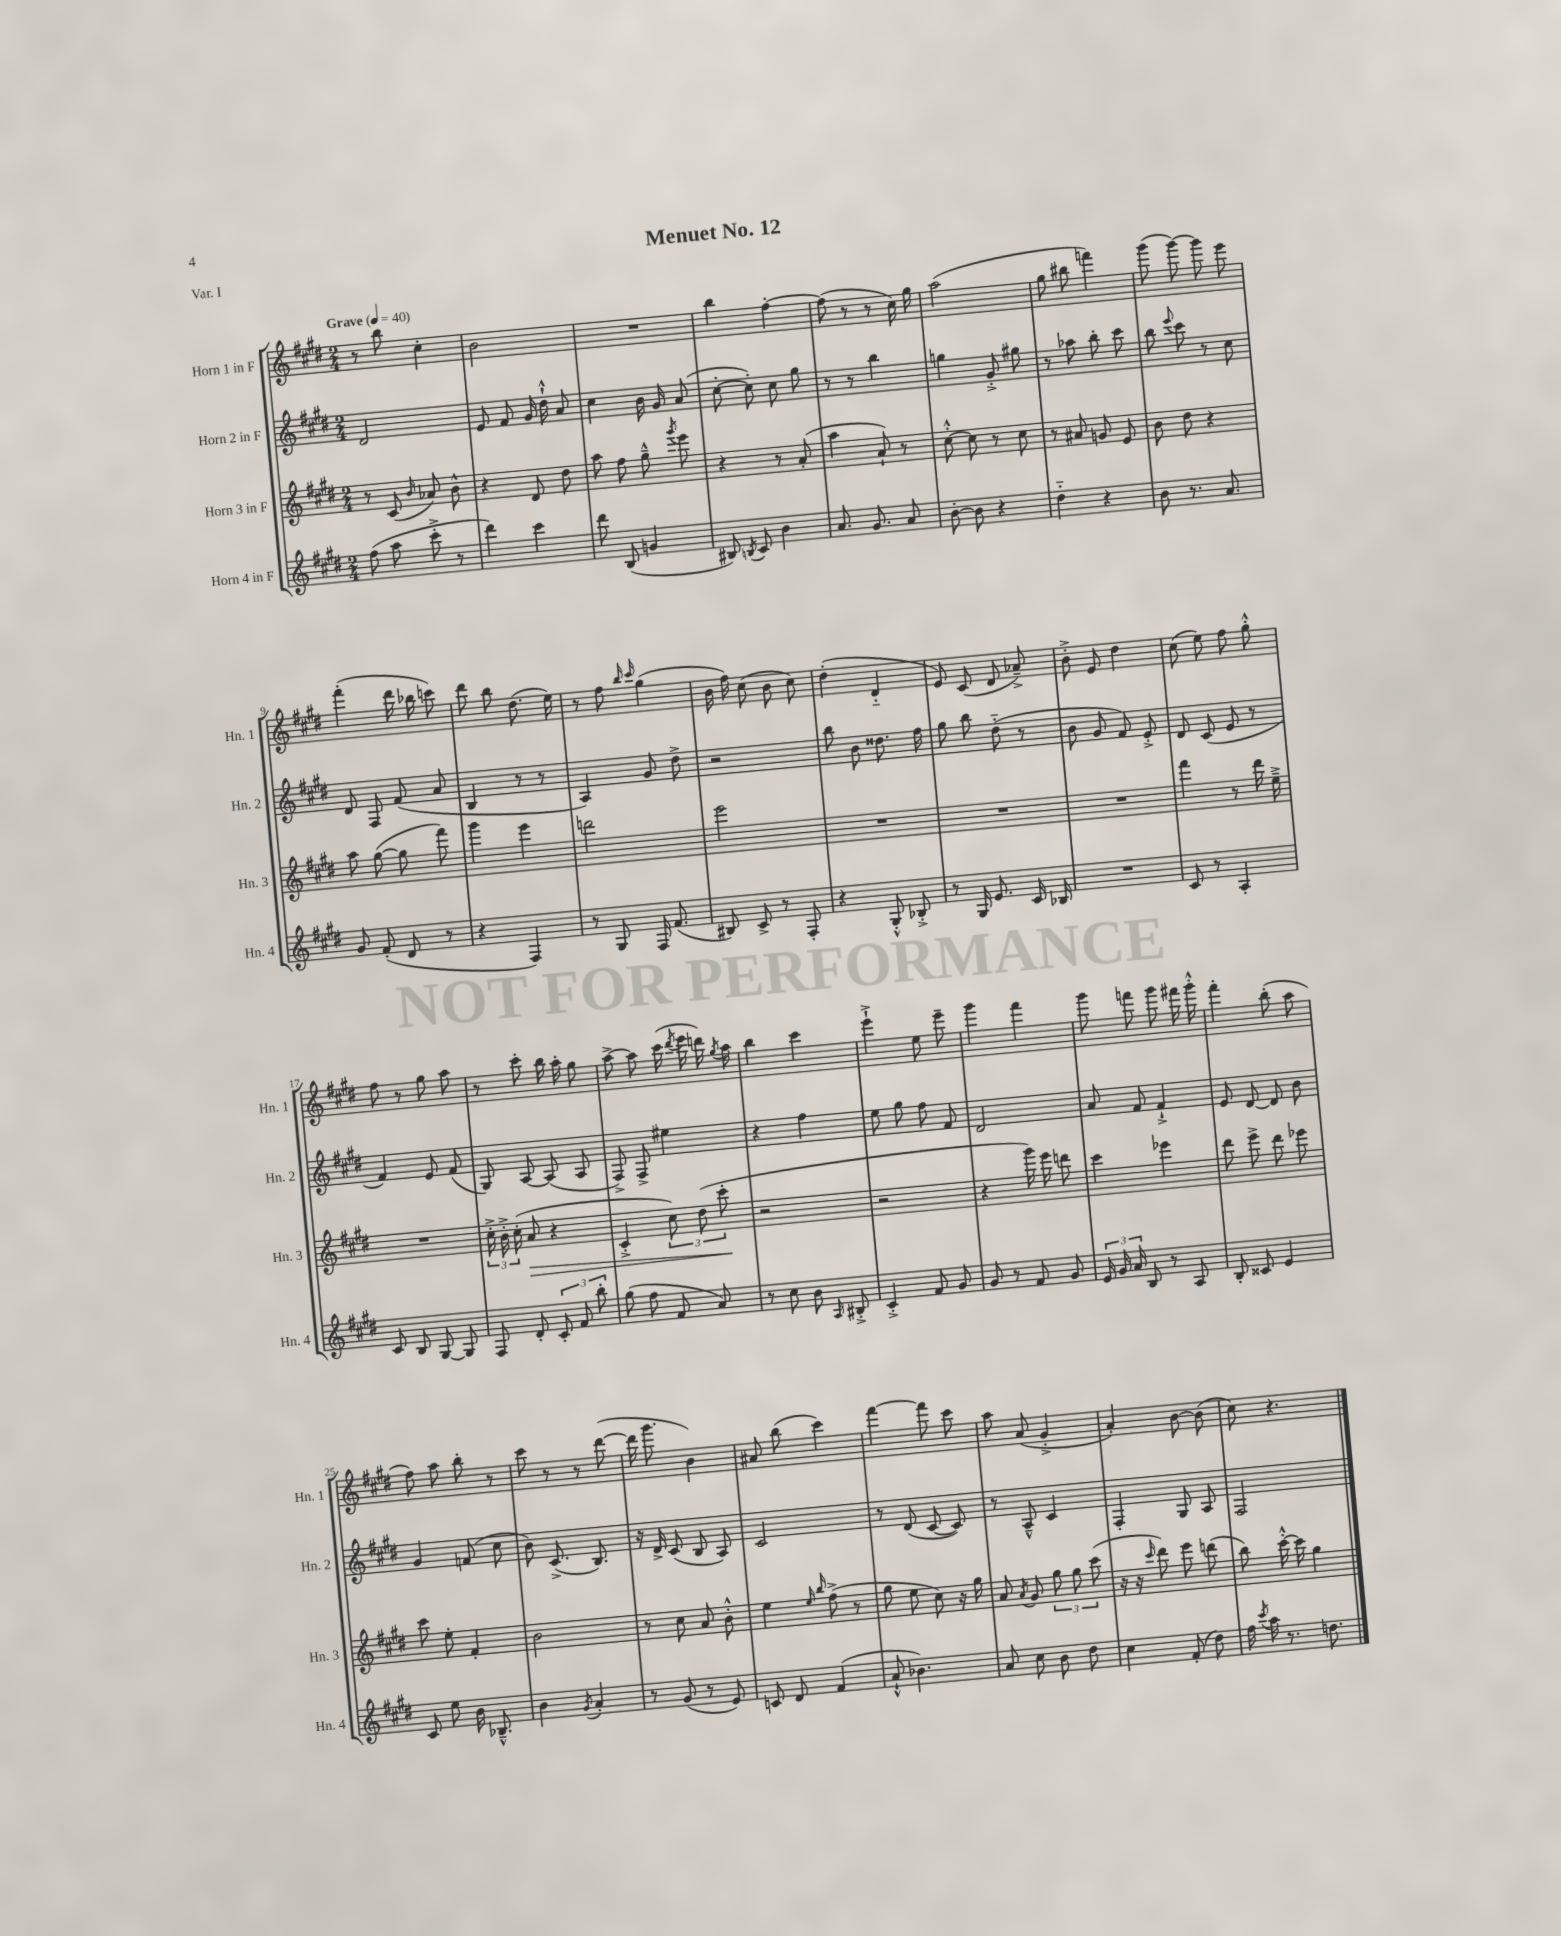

**kern	**kern	**dynam	**kern	**kern
*part4	*part3	*part3	*part2	*part1
*staff4	*staff3	*staff3	*staff2	*staff1
*I"Horn 4 in F	*I"Horn 3 in F	*	*I"Horn 2 in F	*I"Horn 1 in F
*I'Hn. 4	*I'Hn. 3	*	*I'Hn. 2	*I'Hn. 1
*clefG2	*clefG2	*	*clefG2	*clefG2
*k[f#c#g#d#]	*k[f#c#g#d#]	*	*k[f#c#g#d#]	*k[f#c#g#d#]
*M2/4	*M2/4	*	*M2/4	*M2/4
*MM40	*MM40	*	*MM40	*MM40
=1	=1	=1	=1	=1
!	!	!	!	!LO:TX:a:B:t=Grave
(8ff#\	8r	.	2d#/	8r
8aa\	(8c#/	.	.	8bb\
.	16qqb/	.	.	.
8ccc#'^\	8a-X/)	.	.	4cc#'\
8r	8b^^\	.	.	.
=2	=2	=2	=2	=2
4ddd#\)	4r	.	8e/	2b\
.	.	.	8f#/	.
4ccc#\	8d#/	.	16g#/	.
.	.	.	16dd#`^^\	.
.	8dd#\	.	8a/	.
=3	=3	=3	=3	=3
8ddd#\	8aa\	.	4cc#\	2r
(8B/	8ff#\	.	.	.
4gn/	8gg#~^^\	.	16b\	.
.	.	.	16g#/	.
.	8qggg#/	.	.	.
.	8eee\	.	(8a/	.
=4	=4	=4	=4	=4
8B#X/)	4r	.	[8cc#'\	4bb\
8qBn/	.	.	.	.
8c#/	.	.	8cc#'\])	.
4b\	8r	.	8cc#\	[4ff#'\
.	(8a'/	.	8gg#\	.
=5	=5	=5	=5	=5
8.a/	4aa\	.	8r	(8ff#\]
.	.	.	8r	8r
8.g#/	.	.	.	.
.	8a`/)	.	4bb\	8r
8a/	8r	.	.	16cc#\)
.	.	.	.	16gg#\
=6	=6	=6	=6	=6
[8b'\	[8cc#'^^\	.	4ggn\	(2aa\
8b\]	8cc#\]	.	.	.
4r	8r	.	8g#'^/	.
.	8cc#\	.	8gg#X\	.
=7	=7	=7	=7	=7
4dd#\	8r	.	8r	8gg#\
.	8a#X/	.	8aa-X\	8bb#X\
4r	8gn/	.	8bb'\	4fffn\)
.	8e/	.	8ccc#\	.
=8	=8	=8	=8	=8
8b\	8b\	.	8bb\	(8ggg#\
.	.	.	8qqeee/	.
8.r	8dd#\	.	8ccc#\	[8ggg#\)
.	4r	.	8r	8ggg#\]
8.a/	.	.	.	.
.	.	.	8cc#\	8eee\
!!LO:LB:g=z
=9	=9	=9	=9	=9
8g#/	8aa\	.	8d#/	(4fff#'\
(8f#'/	([8gg#\	.	8F#/	.
8d#/	8gg#\]	.	(8f#/	16ddd#\
.	.	.	.	16bb-X\
8r	8fff#\)	.	8a/	8cccn\)
=10	=10	=10	=10	=10
4r	4ggg#\	.	4B/	8ddd#\
.	.	.	.	8bb\
4F#/)	4eee\	.	8r	(8.dd#\
.	.	.	8r	.
.	.	.	.	16ee\)
=11	=11	=11	=11	=11
8r	2dddn\	.	4A/)	8r
8G#/	.	.	.	8ff#\
.	.	.	.	16qqbb/
.	.	.	.	16qqccc#/
16F#/	.	.	8g#/	(4gg#\
(8.f#/	.	.	.	.
.	.	.	8dd#^\	.
=12	=12	=12	=12	=12
8B#X/)	2eee\	.	2r	16b\
.	.	.	.	16ff#\)
8c#^/	.	.	.	(8cc#\
8r	.	.	.	8b\
8F#'/	.	.	.	8cc#\)
=13	=13	=13	=13	=13
4r	2r	.	8bb\	(4dd#'\
.	.	.	8b\	.
8G#'^^/	.	.	8.dd##X\	4d#/
8B-X'^/	.	.	.	.
.	.	.	16ff#\	.
=14	=14	=14	=14	=14
8r	2r	.	8gg#\	8e/)
16G#/	.	.	8bb\	(8c#/
8.e/	.	.	.	.
.	.	.	(8dd#\	8d#/
16c#/	.	.	8r	8a-X~^/)
16B-X/	.	.	.	.
=15	=15	=15	=15	=15
2r	2r	.	8b\	8b'^\
.	.	.	8g#/	8e/
.	.	.	8f#/)	4dd#\
.	.	.	8e'^/	.
=16	=16	=16	=16	=16
8c#/	4fff#\	.	8d#/	(8cc#\
8r	.	.	(8c#/	8ee\)
4A'/	8r	.	8e/	8ff#\
.	16ddd#\	.	8r	8gg#'^^\
.	16ee~^\	.	.	.
!!LO:LB:g=z
=17	=17	=17	=17	=17
8c#/	2r	.	4f#/)	8ff#\
8B/	.	.	.	8r
[8G#/	.	.	8e/	8gg#\
8G#/]	.	.	(8f#/	8aa\
=18	=18	=18	=18	=18
8F#/	24cc#'^\	.	8G#/)	8r
.	24b'^\	.	.	.
.	(24cc#'\	.	.	.
!	!	!LO:HP:b	!	!
8d#'/	8a/	>	[8A/	8ccc#'\
12c#'/	4r	.	(8A/]	16bb\
.	.	.	.	16aa'\
12f#/	.	.	.	.
.	.	.	8A/	8gg#\
12bb'\	.	.	.	.
=19	=19	=19	=19	=19
(8gg#\	4c#'^/	.	8F#^/)	[8aa^\
8ff#\	.	.	8F#^/	8aa\]
8f#/	12cc#\)	.	4ee#X\	(16ccc#\
.	.	.	.	8qddd#/
.	.	.	.	16eee\
.	(12dd#\	.	.	.
8a/)	.	.	.	16dddn\)
.	12ccc#'\	.	.	.
.	.	.	.	8qgg#/
.	.	.	.	16aa\
.	.	]	.	.
=20	=20	=20	=20	=20
8r	2r	.	4r	4bb\
8cc#\	.	.	.	.
8b\	.	.	4ff#\	4ccc#\
16qqA/	.	.	.	.
8B#X'^/	.	.	.	.
=21	=21	=21	=21	=21
4c#'^/	2r	.	8ee\	4eee`^\
.	.	.	8gg#\	.
8f#/	.	.	8ff#\	8ee\
8g#/	.	.	8f#/	8eee~\
=22	=22	=22	=22	=22
8g#/	4r	.	2d#/	4ggg#\
8r	.	.	.	.
8f#/	16ggg#\)	.	.	4fff#\
.	16eee\	.	.	.
8g#/	8dddn\	.	.	.
=23	=23	=23	=23	=23
24e/	4ccc#\	.	8a/	8ggg#\
24g#/	.	.	.	.
24a/	.	.	.	.
8B/	.	.	8f#/	8fffn\
8r	4eee-X\	.	4f#`^/	8ggg#\
8A/	.	.	.	16fff#X\
.	.	.	.	16ggg#'^^\
=24	=24	=24	=24	=24
8B'/	8ddd#\	.	8e/	4fff#'\
8c##X/	8eee^\	.	[8d#/	.
4e/	8ddd#\	.	8d#/]	(8bb'\
.	8eee-X\	.	8b\	8aa\
!!LO:LB:g=z
=25	=25	=25	=25	=25
8c#/	8ccc#\	.	4g#/	8ff#\)
8ee\	8ee'\	.	.	8aa\
16b\	4f#'/	.	(8fn/	8bb'\
8.B-X~^^/	.	.	.	.
.	.	.	8cc#\	8r
=26	=26	=26	=26	=26
4b\	2b\	.	8b\)	8ccc#\
.	.	.	(8.c#^/	8r
8qg#/	.	.	.	.
4a'/	.	.	.	8r
.	.	.	8.B/)	.
.	.	.	.	([8ddd#\
=27	=27	=27	=27	=27
8r	8r	.	16r	16ddd#\]
.	.	.	16d#^/	8.ggg#\
(8g#/	8cc#\	.	(8c#/	.
8r	8a/	.	8B/	4b\)
8e/)	8b'^^\	.	8A/)	.
=28	=28	=28	=28	=28
8cn/	4ee\	.	2c#/	8a#X/
8d#/	.	.	.	(8bb\
.	16qqee/	.	.	.
.	16qqbb/	.	.	.
(4f#/	(8ff#^\	.	.	4ccc#\)
.	8r	.	.	.
=29	=29	=29	=29	=29
8a`^^/	8gg#\	.	8r	[4fff#\
4.b-X\)	8ee\	.	(8d#/	.
.	8cc#\)	.	[8c#/	8fff#\]
.	16r	.	8c#/])	8ccc#\
.	16gg#\	.	.	.
=30	=30	=30	=30	=30
8a/	8a/	.	8r	8aa\
.	8qa/	.	.	.
8cc#\	8g#/	.	8A~^^/	(8a/
8b\	12gg#\	.	4c#/	4g#'^/
.	12gg#\	.	.	.
8dd#\	.	.	.	.
.	(12ccc#\	.	.	.
=31	=31	=31	=31	=31
4cc#\	16r	.	4F#'/	4a'/)
.	16r	.	.	.
.	16qqccc#/	.	.	.
.	8ddd#\)	.	.	.
(8f#'/	8eee\	.	8G#/	[8b\
8dd#\)	(8dddn\	.	8A/	(8b\]
=32	=32	=32	=32	=32
16ff#\	8bb\)	.	2F#/	8cc#\)
8qccc#/	.	.	.	.
16aa\	.	.	.	.
8.r	[16ccc#'^^\	.	.	4.r
.	16ccc#\]	.	.	.
.	4gg#\	.	.	.
8.ddn\	.	.	.	.
==	==	==	==	==
*-	*-	*-	*-	*-
